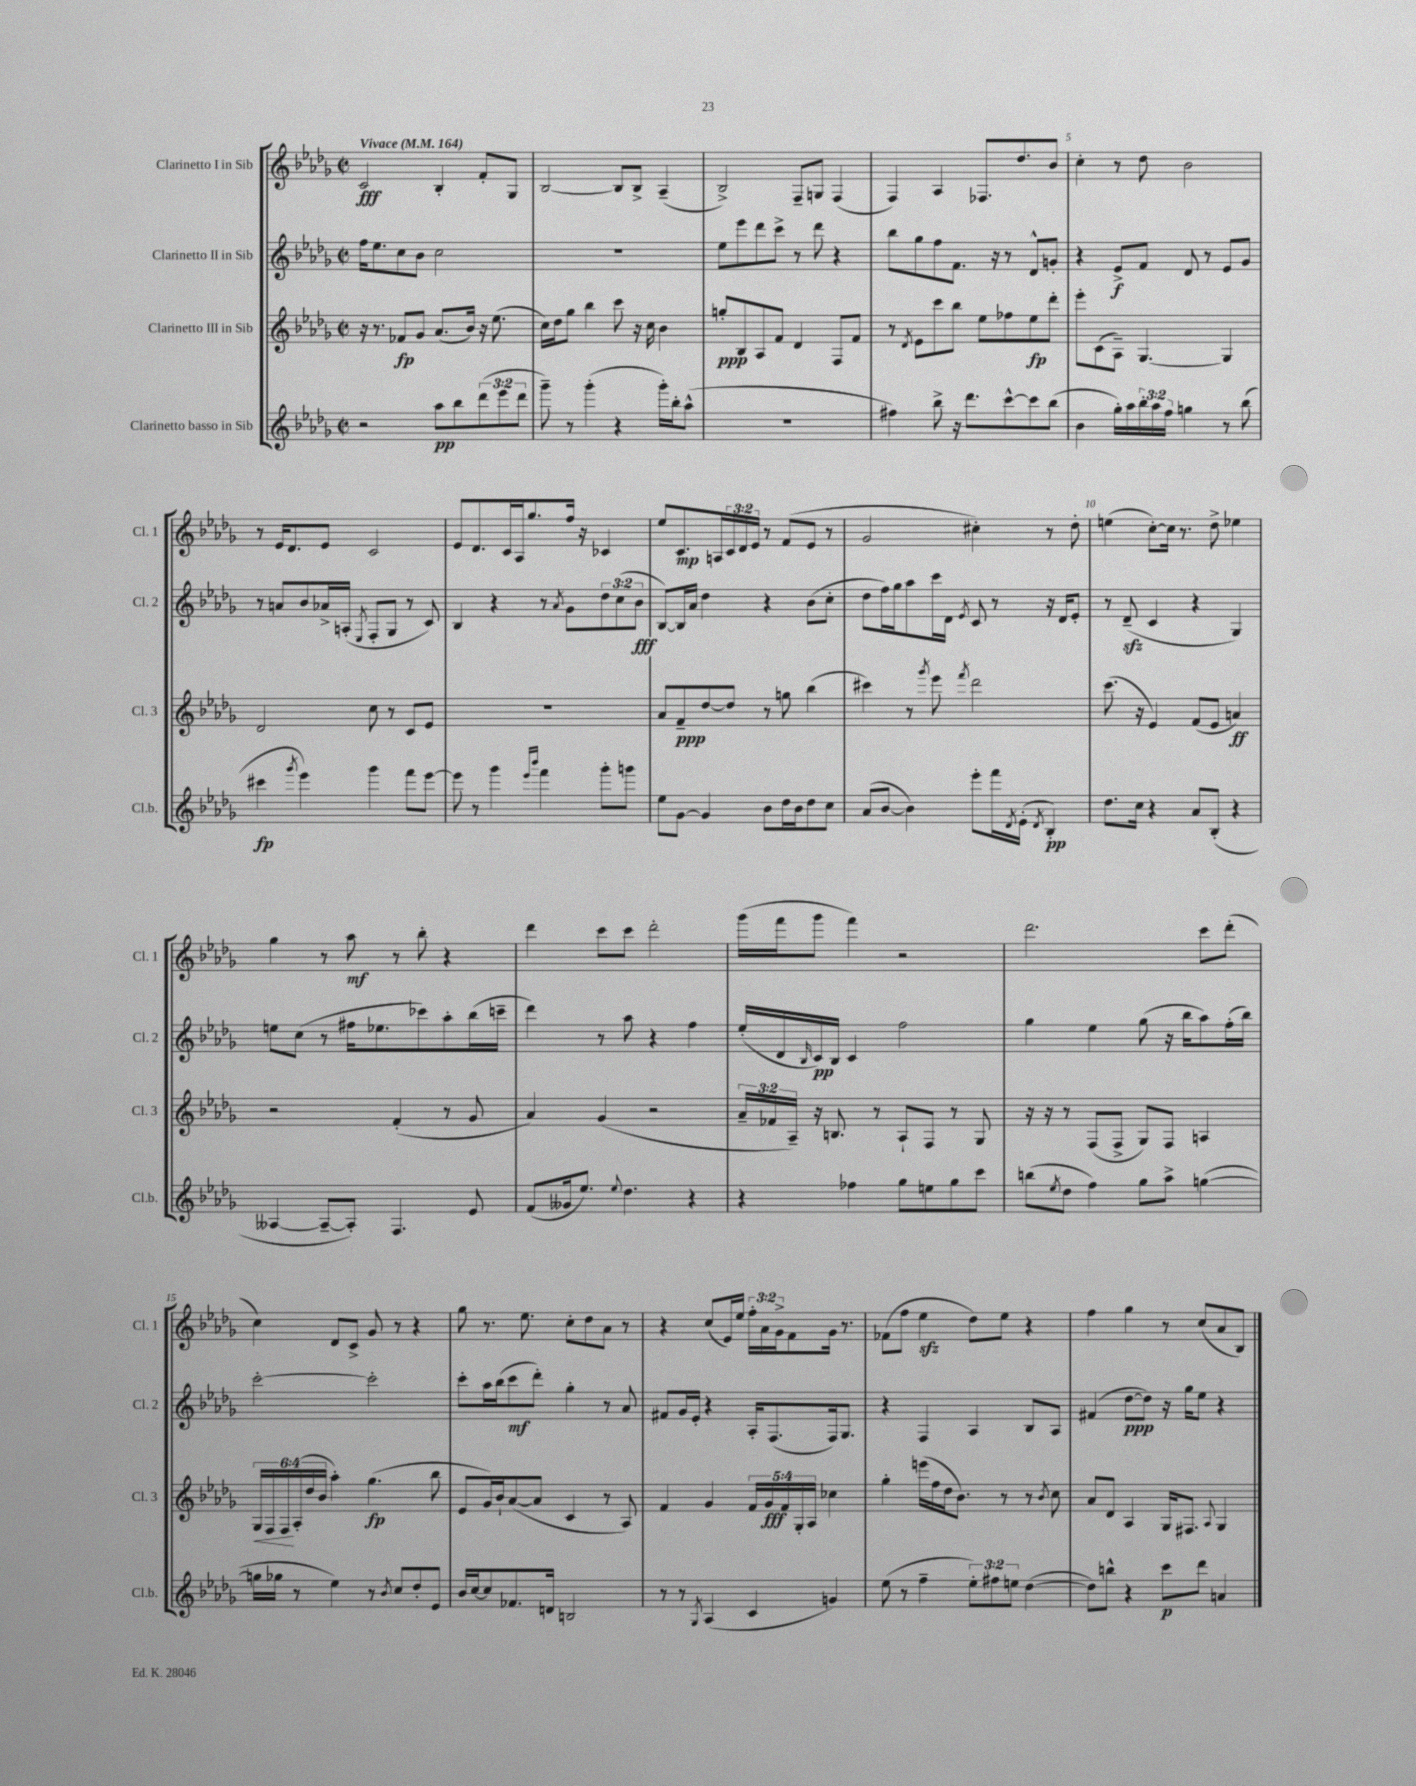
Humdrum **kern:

**kern	**kern	**kern	**kern
*staff4	*staff3	*staff2	*staff1
*clefG2	*clefG2	*clefG2	*clefG2
*k[b-e-a-d-g-]	*k[b-e-a-d-g-]	*k[b-e-a-d-g-]	*k[b-e-a-d-g-]
*M2/2	*M2/2	*M2/2	*M2/2
*met(c|)	*met(c|)	*met(c|)	*met(c|)
*MM164	*MM164	*MM164	*MM164
2r	16r	16ff\LK	2c/
.	8.r	8.ee-\	.
.	8f-/L	8cc\	.
.	8g-/J	8b-\J	.
8aa-\L	(8.a-/L	2cc\	4B-'/
8bb-\	.	.	.
.	16b-/Jk)	.	.
(12ddd-\	16r	.	8f'/L
.	(8.ee-\	.	.
12eee-\	.	.	.
.	.	.	8G-/J
12ddd-\J	.	.	.
=	=	=	=
8ggg-~\)	16cc\LL)	1r	[2B-/
.	16dd-\J	.	.
8r	8gg-\J	.	.
(4ggg-'\	4bb-\	.	.
4r	8ccc\	.	8B-/]L
.	16r	.	8B-^/J
.	16cc\	.	.
16ggg-'\LL)	4b-\	.	(4A-~/
16bb-'\J	.	.	.
(8aa-^^\J	.	.	.
=	=	=	=
1r	8gg'/L	8ee-\L	2B-^/)
.	8B-/	8eee-\	.
.	8A-/	8ddd-\	.
.	8f/J	8ccc^\J	.
.	4d-/	8r	8F~/L
.	.	8ddd-\	8G/J
.	8F/L	4r	(4F/
.	8f/J	.	.
=	=	=	=
4ff#\)	8r	8bb-\L	4F/)
.	8qd-/	.	.
.	8e-\L	8gg-\	.
8bb-^\	8ccc\	8ff\	4A-/
16r	8bb-\J	8.f\J	.
8.ddd-\L	.	.	.
.	8ee-\L	.	8.F-/L
.	.	16r	.
[8ccc^^\	8ff-\	8r	.
.	.	.	8.dd-/
8ccc\]	8ee-\	8d-^^/L	.
(8bb-\J	8ddd-'\J	8g'/J	8b-/J
=	=	=	=
4b-\	8eee-'\L	4r	4cc'\
.	(8c\	.	.
16gg-'\LL)	8A-~\J)	8e-^/L	8r
16aa-\	.	.	.
24bb-'\	[4.G-/	8f/J	8dd-\
24aa-\	.	.	.
24ff\JJ	.	.	.
4gg\	.	8d-/	2b-\
.	.	8r	.
8r	4G-/]	8e-/L	.
(8bb-\	.	8g-/J	.
=	=	=	=
4ccc#\	2d-/	8r	8r
.	.	8a/L	16e-/LK
.	.	.	8.d-/
8qggg-/	.	.	.
4eee-\)	.	8b-/	.
.	.	16a-^/L	8e-/J
.	.	(16A'/JJ	.
.	.	8qE-/	.
4ggg-\	8cc\	8F'/L	2c/
.	8r	8G-/J	.
8fff\L	8c/L	8r	.
[8eee-\J	8e-/J	8c/)	.
=	=	=	=
8eee-\]	1r	4B-/	8e-/L
8r	.	.	8.d-/
4ggg-\	.	4r	.
.	.	.	16c/L
.	.	.	16A-/J
.	.	.	8.gg-/
16qqeee-/LL	.	.	.
16qqbbb-/JJ	.	.	.
4fff\	.	8r	.
.	.	8qa-/	.
.	.	8g-\L	16ff/Jk
.	.	.	16r
8ggg-'\L	.	12dd-\	4c-/
.	.	(12cc\	.
8ggg\J	.	.	.
.	.	12b-\J	.
=	=	=	=
8ee-\L	8a-/L	[8B-/L)	8ee-/L
[8g-\J	8f~/	16B-/]L	8.c/
.	.	16a-/JJ	.
4g-/]	[8dd-/	4dd-\	.
.	.	.	16A/L
.	8dd-/]J	.	24c/
.	.	.	24d-/
.	.	.	24e-/JJ
8b-\L	8r	4r	8r
16dd-\L	8gg\	.	(8f/L
16b-\J	.	.	.
8dd-\	(4bb-\	(8b-\L	8e-/J
8cc\J	.	8cc'\J	8r
=	=	=	=
(8a-/L	4ccc#\)	8dd-\L	2g-/
[8b-/J	.	16ff\L)	.
.	.	16gg-\J	.
4b-\])	8r	8aa-\	.
.	8qggg-/	.	.
.	8eee-\	16ccc\L	.
.	.	16d-\JJ	.
.	8qfff/	8qe-/	.
8eee-'\L	2ddd-\	8c/	4cc#'\)
16fff\L	.	8r	.
8qd-/	.	.	.
(16e-'\JJ	.	.	.
8qd-/	.	.	.
4B-'/)	.	16r	8r
.	.	16d-/LK	.
.	.	8e-'/J	8dd-'\
=	=	=	=
8.dd-\L	(8.ccc\	8r	(4ee\
.	.	(8d-~/	.
16cc\Jk	16r	.	.
4r	4e-/)	4c/	[8cc'\L)
.	.	.	16cc\]Jk
.	.	.	8.r
8a-/L	(8f/L	4r	.
(8B-'/J	8e-/J	.	8dd-^\
4r	4a/)	4G-/)	4ee-\
=	=	=	=
[4A--/	2r	8ee\L	4gg-\
.	.	(8cc\J	.
8A--~/_L	.	8r	8r
8A--'/]J)	.	16ff#\LK	8aa-\
.	.	8.ee-\	.
4.F/	(4f'/	.	8r
.	.	8ccc-\)	8bb-'\
.	8r	8aa-'\	4r
8e-/	8g-/	(16bb-\L	.
.	.	16ccc~\JJ	.
=	=	=	=
(8f/L	4a-/)	4ddd-\)	4ddd-\
16g--/k	.	.	.
8.ee-/J)	.	.	.
.	(4g-/	8r	8ccc\L
8qqee-/	.	.	.
4.dd-\	.	8aa-\	8ccc\J
.	2r	4r	2ddd-'\
4r	.	4ff\	.
=	=	=	=
4r	24a-~/LL	(16ee-'/LL	(16ggg-\LL
.	24f-/	.	.
.	.	16d-/	16fff\J
.	24A-~/JJ)	.	.
.	.	16qqB-/	.
.	16r	16c/)	8ggg-\J
.	8.B/	16B-/JJ	.
4ff-\	.	4c/	4fff\)
.	8r	.	.
8gg-\L	8A-`/L	2ff\	2r
8ee\	8F/J	.	.
8gg-\	8r	.	.
8ccc\J	8G-/	.	.
=	=	=	=
(8bb\L	16r	4gg-\	2.ddd-\
.	16r	.	.
8qee-/	.	.	.
8dd-\J	8r	.	.
4ff\)	(8F/L	4ee-\	.
.	8F^/J	.	.
8gg-\L	8G-/L)	(8gg-\	.
8aa-^\J	8F/J	16r	.
.	.	16bb-\LK	.
([4gg\	4A/	8aa-\)	8ccc\L
.	.	(16ff'\L	(8ddd-'\J
.	.	16bb-\JJ)	.
=	=	=	=
16gg\]LL	24G-/LL	[2ccc'\	4cc\)
.	24F/	.	.
16gg-\JJ	.	.	.
.	24F/	.	.
8r	(24A-'/	.	.
.	24dd-/	.	.
.	24b-/JJ	.	.
4ee-\)	4aa-'\)	.	8d-/L
.	.	.	8c^/J
8r	(4.gg-\	2ccc'\]	8g-/
8qb-/	.	.	.
8cc/L	.	.	8r
8dd-'/	.	.	4r
8e-/J	8bb-\	.	.
=	=	=	=
16b-/LL	8e-/L	8ccc'\L	8gg-\
[16cc/J	.	.	.
8cc/]	16g-/L)	16aa-\L	8.r
.	16b-`/J	(16bb-\J	.
8.f-/	([8a-/	8ccc\	.
.	.	.	8.ee-\
.	8a-/]J	8ddd-'\J)	.
16d/Jk	.	.	.
2B/	4c/	4gg-'\	8cc'\L
.	.	.	8dd-\
.	8r	8r	8a-\J
.	8A-/)	8a-/	8r
=	=	=	=
8r	4f/	8f#/L	4r
8r	.	16g-/L	.
.	.	16e-'/JJ	.
8qG-/	.	.	.
(4A-/	4g-/	4r	(8cc/L
.	.	.	16e-/L)
.	.	.	16ee-/JJ
4c/	20f/LL	16A-'/LK	24ff'\LL
.	.	.	24a-\
.	20g-/	.	.
.	.	(8.F/	.
.	.	.	24g-^\J
.	20f/	.	.
.	.	.	8f\
.	20G-'/	.	.
.	20A-/JJ	.	.
4g/)	4cc-\	16F/k)	16g-\Jk
.	.	8.G-/J	8.r
=	=	=	=
(8ee-\	4gg-'\	4r	(8f-\L
8r	.	.	8ff\J
4ff~\	(16eee\LL	4F/	4ee-\
.	16ff\	.	.
.	16dd-\J	.	.
.	8.b-\J)	.	.
12ee-'\L)	.	4A-/	8dd-\L)
12ff#\	.	.	.
.	8r	.	8ee-\J
12ee\J	.	.	.
([4dd-\	8r	8B-/L	4r
.	8qb-/	.	.
.	8cc\	8A-/J	.
=	=	=	=
8dd-\]L)	8a-/L	(4f#/	4ff\
8bb^^\J	8d-/J	.	.
4r	4A-/	[8dd-\L	4gg-\
.	.	8dd-\]J)	.
8ccc\L	16G-/LK	16r	8r
.	8.F#/J	16gg-\LK	.
8ddd-\J	.	8ee-\J	(8cc/L
.	8qqA-/	.	.
4a/	4G-/	4r	8a-/
.	.	.	8B-/J)
==	==	==	==
*-	*-	*-	*-
